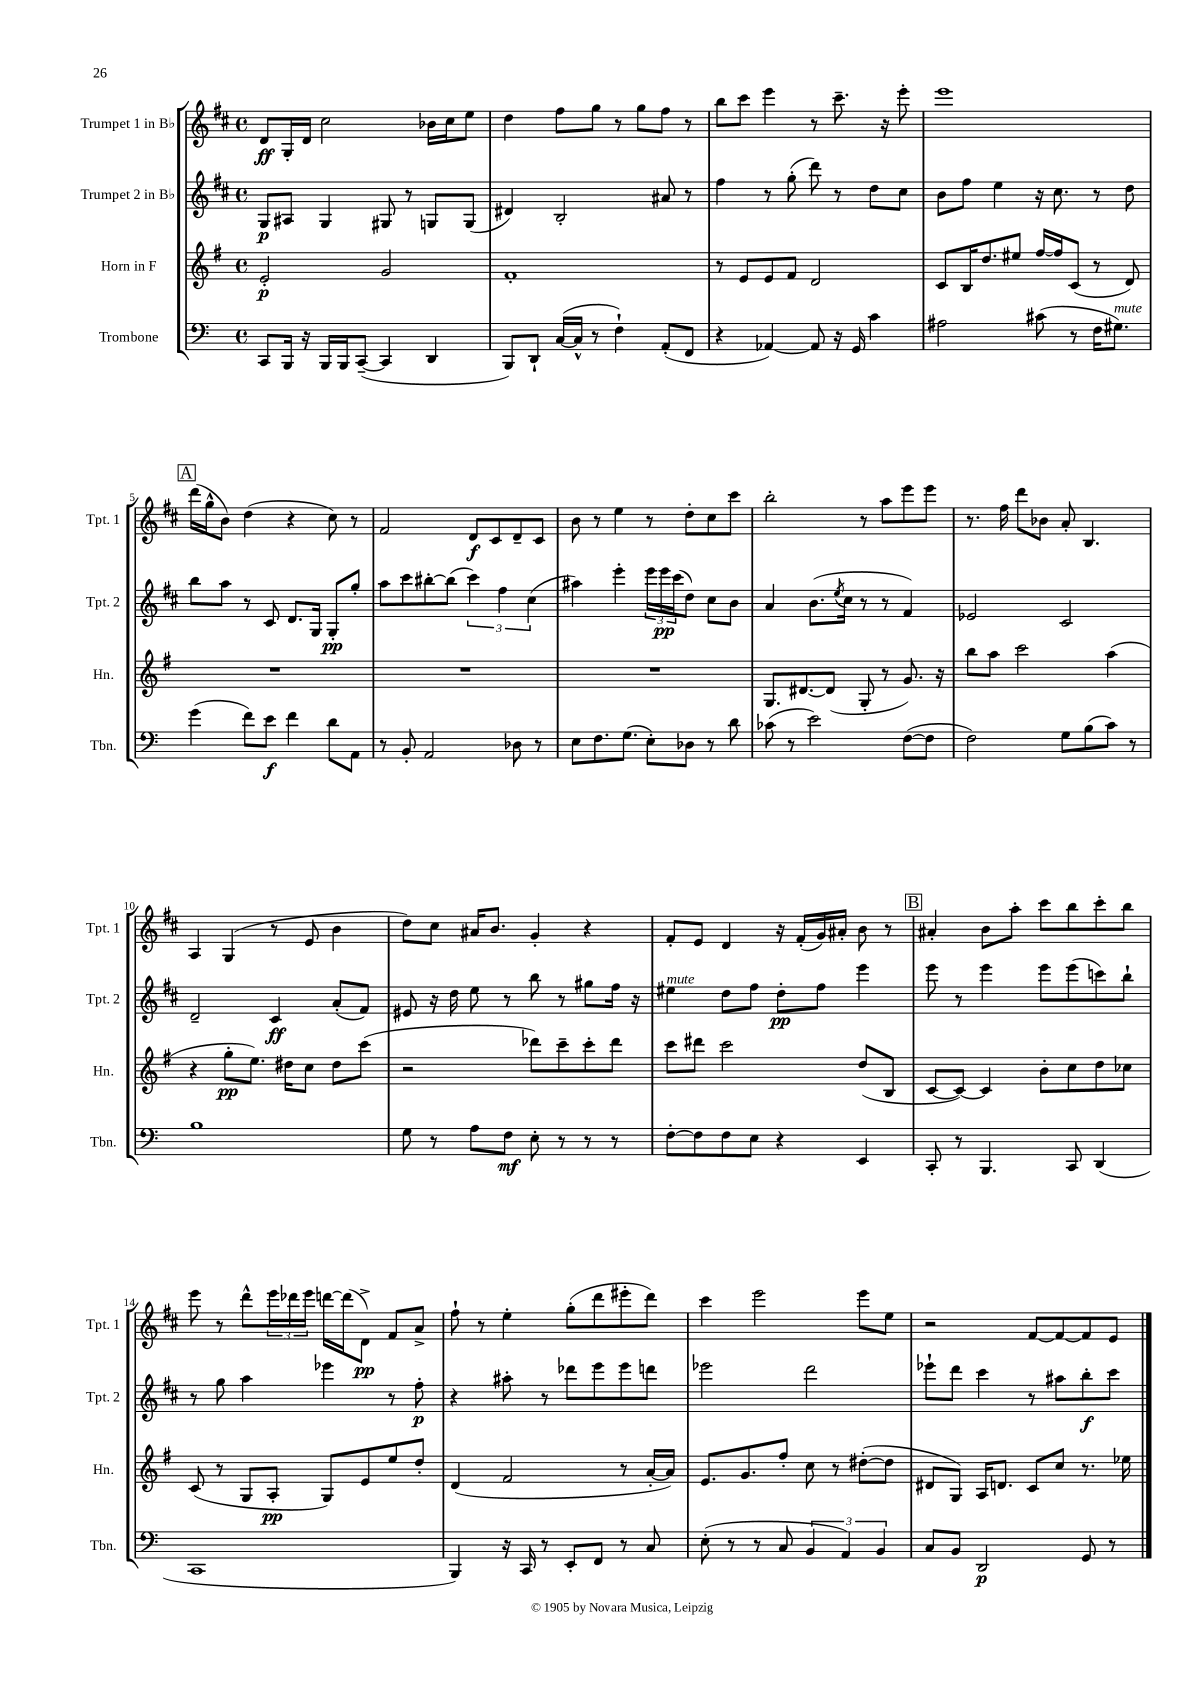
<<
\new StaffGroup <<
\new Staff = "s0" \with { instrumentName = "Trumpet 1 in Bb" shortInstrumentName = "Tpt. 1" } {
    \clef treble \key d \major \defaultTimeSignature \time 4/4
    d'8\ff g16-. d'16 cis''2 bes'16 cis''16 e''8 |
    d''4 fis''8 g''8 r8 g''8 fis''8 r8 |
    b''8 cis'''8 e'''4 r8 cis'''8.-- r16 e'''8-. |
    e'''1 |
    \mark \markup { \box "A" } d'''16( g''16-^ b'8) d''4( r4 cis''8) r8 |
    fis'2 d'8\f cis'8 d'8-- cis'8 |
    b'8 r8 e''4 r8 d''8-. cis''8 cis'''8 |
    b''2-. r8 a''8 e'''8 e'''8 |
    r8. fis''16 d'''8 bes'8 a'8-. b4. |
    a4 g4( r8 e'8 b'4 |
    d''8) cis''8 ais'16 b'8. g'4-. r4 |
    fis'8-. e'8 d'4 r16 fis'16-.( g'16) ais'16-. b'8 r8 |
    \mark \markup { \box "B" } ais'4-. b'8 a''8-. cis'''8 b''8 cis'''8-. b''8 |
    e'''8 r8 d'''8-^ \tuplet 3/2 { e'''16 des'''16 e'''16 } d'''16~ d'''16( d'8->\pp) fis'8 a'8-> |
    fis''8-! r8 e''4-. g''8-.( d'''8 eis'''8-. d'''8) |
    cis'''4 e'''2 e'''8 e''8 |
    r2 fis'8~ fis'8~ fis'8 e'8 \bar "|." |
}
\new Staff = "s1" \with { instrumentName = "Trumpet 2 in Bb" shortInstrumentName = "Tpt. 2" } {
    \clef treble \key d \major \defaultTimeSignature \time 4/4
    g8\p ais8 g4 gis8 r8 g8 g8( |
    dis'4) b2-. ais'8 r8 |
    fis''4 r8 g''8-.( d'''8) r8 d''8 cis''8 |
    b'8 fis''8 e''4 r16 cis''8. r8 d''8 |
    \mark \markup { \box "A" } b''8 a''8 r8 cis'8 d'8. g16 g8-.\pp g''8-. |
    a''8 cis'''8 bis''8~-. bis''8( \tuplet 3/2 { cis'''4) fis''4 cis''4( } |
    ais''4) e'''4-. \tuplet 3/2 { e'''16 e'''16\pp cis'''16( } d''8) cis''8 b'8 |
    a'4 b'8.( \acciaccatura { e''8 } cis''16 r8 r8 fis'4) |
    ees'2 cis'2 |
    d'2-- cis'4\ff a'8-.( fis'8) |
    eis'8 r16 d''16 e''8 r8 b''8 r8 gis''8 fis''16 r16 |
    eis''4^\markup { \italic "mute" } d''8 fis''8 d''8-.\pp fis''8 e'''4 |
    \mark \markup { \box "B" } e'''8 r8 e'''4 e'''8 e'''8( c'''8) b''8-! |
    r8 g''8 a''4 ees'''4 r8 fis''8-.\p |
    r4 ais''8-. r8 des'''8 e'''8 e'''8 d'''8 |
    ees'''2 d'''2 |
    ees'''8-! d'''8 cis'''4 r8 ais''8 b''8-.\f cis'''8 \bar "|." |
}
\new Staff = "s2" \with { instrumentName = "Horn in F" shortInstrumentName = "Hn." } {
    \clef treble \key g \major \defaultTimeSignature \time 4/4
    e'2-.\p g'2 |
    fis'1-. |
    r8 e'8 e'8 fis'8 d'2 |
    c'8 b16 d''8. eis''8 fis''16~ fis''16 c'8( r8 d'8) |
    \mark \markup { \box "A" } R1 |
    R1 |
    R1 |
    g8. dis'8.~ dis'8( g8-. r8 g'8.) r16 |
    b''8 a''8 c'''2 a''4( |
    r4 g''8-.\pp e''8.) dis''16 c''8 dis''8 c'''8( |
    r2 des'''8) c'''8-- c'''8-. des'''8 |
    c'''8 dis'''8 c'''2 d''8( b8 |
    \mark \markup { \box "B" } c'8~ c'8~) c'4 b'8-. c''8 d''8 ces''8 |
    c'8( r8 g8 a8-.\pp g8) e'8 e''8 d''8-. |
    d'4( fis'2 r8 a'16~-. a'16) |
    e'8. g'8. fis''8-. c''8 r8 dis''8~-.( dis''8 |
    dis'8 g8) a16 d'8. c'8 c''8 r8. ees''16 \bar "|." |
}
\new Staff = "s3" \with { instrumentName = "Trombone" shortInstrumentName = "Tbn." } {
    \clef bass \key c \major \defaultTimeSignature \time 4/4
    c,8 b,,16 r16 b,,16 b,,16 c,8~--( c,4 d,4 |
    b,,8) d,8-! c16~( c16-^ r8 f4-!) a,8-.( f,8 |
    r4 aes,4~) aes,8 r16 g,16 c'4 |
    ais2 cis'8( r8 f16 gis8.^\markup { \italic "mute" }) |
    \mark \markup { \box "A" } g'4( f'8) e'8\f f'4 d'8 a,8 |
    r8 b,8-. a,2 des8 r8 |
    e8 f8. g8.( e8-.) des8 r8 d'8 |
    ces'8( r8 e'2) f8~( f8 |
    f2) g8 b8( c'8) r8 |
    b1 |
    g8 r8 a8 f8\mf e8-. r8 r8 r8 |
    f8~-. f8 f8 e8 r4 e,4 |
    \mark \markup { \box "B" } c,8-. r8 b,,4. c,8 d,4( |
    c,1 |
    b,,4) r16 c,16 r8 e,8-. f,8 r8 c8 |
    e8-.( r8 r8 c8 \tuplet 3/2 { b,4 a,4) b,4 } |
    c8 b,8 d,2\p g,8 r8 \bar "|." |
}
>>
>>
